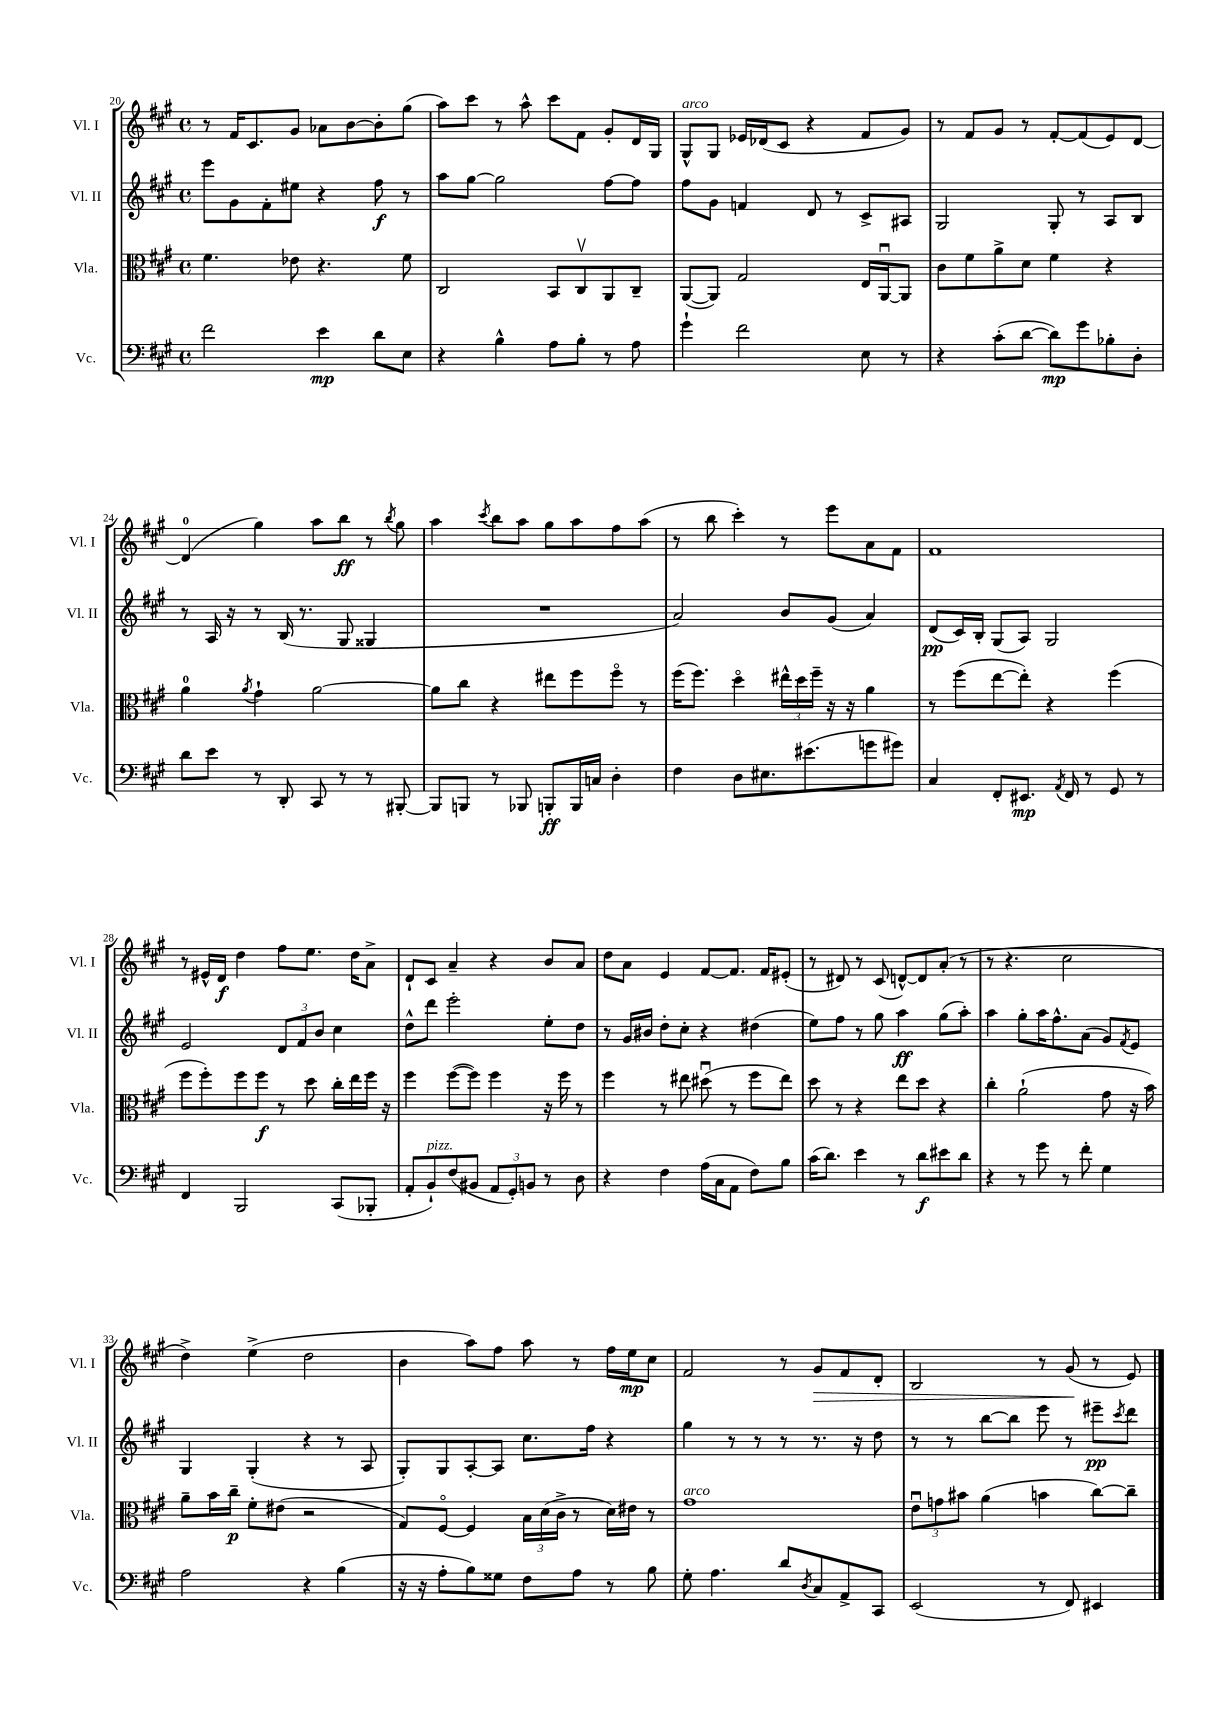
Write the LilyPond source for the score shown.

<<
\new StaffGroup <<
\new Staff = "s0" \with { instrumentName = "Vl. I" shortInstrumentName = "Vl. I" } {
    \clef treble \key a \major \defaultTimeSignature \time 4/4
    r8 fis'16 cis'8. gis'8 aes'8 b'8~ b'8-. gis''8( |
    a''8) cis'''8 r8 a''8-^ cis'''8 fis'8 gis'8-. d'16 gis16 |
    gis8-^^\markup { \italic "arco" } gis8 ees'16 des'16( cis'8 r4 fis'8 gis'8) |
    r8 fis'8 gis'8 r8 fis'8~-. fis'8( e'8) d'8~ |
    d'4-0( gis''4) a''8 b''8\ff r8 \acciaccatura { b''8 } gis''8 |
    a''4 \acciaccatura { cis'''8 } b''8 a''8 gis''8 a''8 fis''8 a''8( |
    r8 b''8 cis'''4-.) r8 e'''8 a'8 fis'8 |
    fis'1 |
    r8 eis'16-^ d'16\f d''4 fis''8 e''8. d''16 a'8-> |
    d'8-! cis'8 a'4-- r4 b'8 a'8 |
    d''8 a'8 e'4 fis'8~ fis'8. fis'16 eis'8-.( |
    r8 dis'8) r8 cis'8( d'8~-^) d'8 a'8-.( r8 |
    r8 r4. cis''2 |
    d''4->) e''4->( d''2 |
    b'4 a''8) fis''8 a''8 r8 fis''16 e''16\mp cis''8 |
    fis'2 r8 gis'8\> fis'8 d'8-. |
    b2 r8 gis'8\!( r8 e'8) \bar "|." |
}
\new Staff = "s1" \with { instrumentName = "Vl. II" shortInstrumentName = "Vl. II" } {
    \clef treble \key a \major \defaultTimeSignature \time 4/4
    e'''8 gis'8 fis'8-. eis''8 r4 fis''8\f r8 |
    a''8 gis''8~ gis''2 fis''8~ fis''8 |
    fis''8 gis'8 f'4 d'8 r8 cis'8-> ais8 |
    gis2 gis8-. r8 a8 b8 |
    r8 a16 r16 r8 b16( r8. gis8 gisis4 |
    R1 |
    a'2) b'8 gis'8( a'4) |
    d'8\pp( cis'16) b16-. gis8( a8) gis2 |
    e'2 \tuplet 3/2 { d'8 fis'8 b'8 } cis''4 |
    d''8-^ d'''8 e'''2-. e''8-. d''8 |
    r8 gis'16 bis'16 d''8-. cis''8-. r4 dis''4( |
    e''8) fis''8 r8 gis''8 a''4\ff gis''8( a''8-.) |
    a''4 gis''8-. a''16 fis''8.-^ a'8( gis'8) \acciaccatura { fis'8 } e'8 |
    gis4 gis4-.( r4 r8 a8 |
    gis8-.) gis8 a8~-. a8 cis''8. fis''16 r4 |
    gis''4 r8 r8 r8 r8. r16 d''8 |
    r8 r8 b''8~ b''8 e'''8 r8 eis'''8--\pp \acciaccatura { cis'''8 } d'''8 \bar "|." |
}
\new Staff = "s2" \with { instrumentName = "Vla." shortInstrumentName = "Vla." } {
    \clef alto \key a \major \defaultTimeSignature \time 4/4
    fis'4. ees'8 r4. fis'8 |
    cis2 b,8 cis8\upbow a,8 cis8-- |
    a,8~( a,8) gis2 e16 a,16~\downbow a,8 |
    cis'8 fis'8 a'8-> d'8 fis'4 r4 |
    a'4-0 \acciaccatura { a'8 } gis'4-! a'2~ |
    a'8 cis''8 r4 eis''8 fis''8 fis''8\flageolet r8 |
    fis''16( fis''8.) d''4\flageolet \tuplet 3/2 { eis''16-^ d''16 fis''16-- } r16 r16 a'4 |
    r8 fis''8( e''8~ e''8-.) r4 fis''4( |
    fis''8 fis''8-.) fis''8 fis''8\f r8 d''8 cis''16-. e''16 fis''16 r16 |
    fis''4 fis''8~( fis''8) fis''4 r16 fis''16 r8 |
    fis''4 r8 eis''8 dis''8\downbow( r8 fis''8 eis''8) |
    d''8 r8 r4 e''8 d''8 r4 |
    cis''4-. a'2-!( gis'8 r16 b'16) |
    a'8-- b'16 cis''16--\p fis'8-. eis'8( r2 |
    gis8) fis8~\flageolet fis4 \tuplet 3/2 { b16 d'16( cis'16-> } r8 d'16) eis'16 r8 |
    gis'1^\markup { \italic "arco" } |
    \tuplet 3/2 { e'8\downbow g'8 bis'8 } a'4( b'4 cis''8~) cis''8-- \bar "|." |
}
\new Staff = "s3" \with { instrumentName = "Vc." shortInstrumentName = "Vc." } {
    \clef bass \key a \major \defaultTimeSignature \time 4/4
    fis'2 e'4\mp d'8 e8 |
    r4 b4-^ a8 b8-. r8 a8 |
    gis'4-! fis'2 e8 r8 |
    r4 cis'8-.( d'8~ d'8\mp) gis'8 bes8-. d8-. |
    d'8 e'8 r8 d,8-. cis,8 r8 r8 bis,,8~-. |
    bis,,8 b,,8 r8 bes,,8 b,,8-.\ff b,,16 c16 d4-. |
    fis4 d8 eis8. eis'8.( g'8 gis'8) |
    cis4 fis,8-. eis,8.\mp \acciaccatura { a,8 } fis,16 r8 gis,8 r8 |
    fis,4 b,,2 cis,8( bes,,8-. |
    a,8-. b,8-!^\markup { \italic "pizz." }) fis8( bis,8 \tuplet 3/2 { a,8 gis,8-.) b,8 } r8 d8 |
    r4 fis4 a16( cis16 a,8 fis8) b8 |
    cis'16( d'8.) e'4 r8 d'8\f eis'8 d'8 |
    r4 r8 gis'8 r8 fis'8-. gis4 |
    a2 r4 b4( |
    r16 r16 a8-. b8) gisis8 fis8 a8 r8 b8 |
    gis8-. a4. d'8 \acciaccatura { d8 } cis8 a,8-> cis,8 |
    e,2( r8 fis,8) eis,4 \bar "|." |
}
>>
>>
\layout { \context { \Score currentBarNumber = #20 } }
